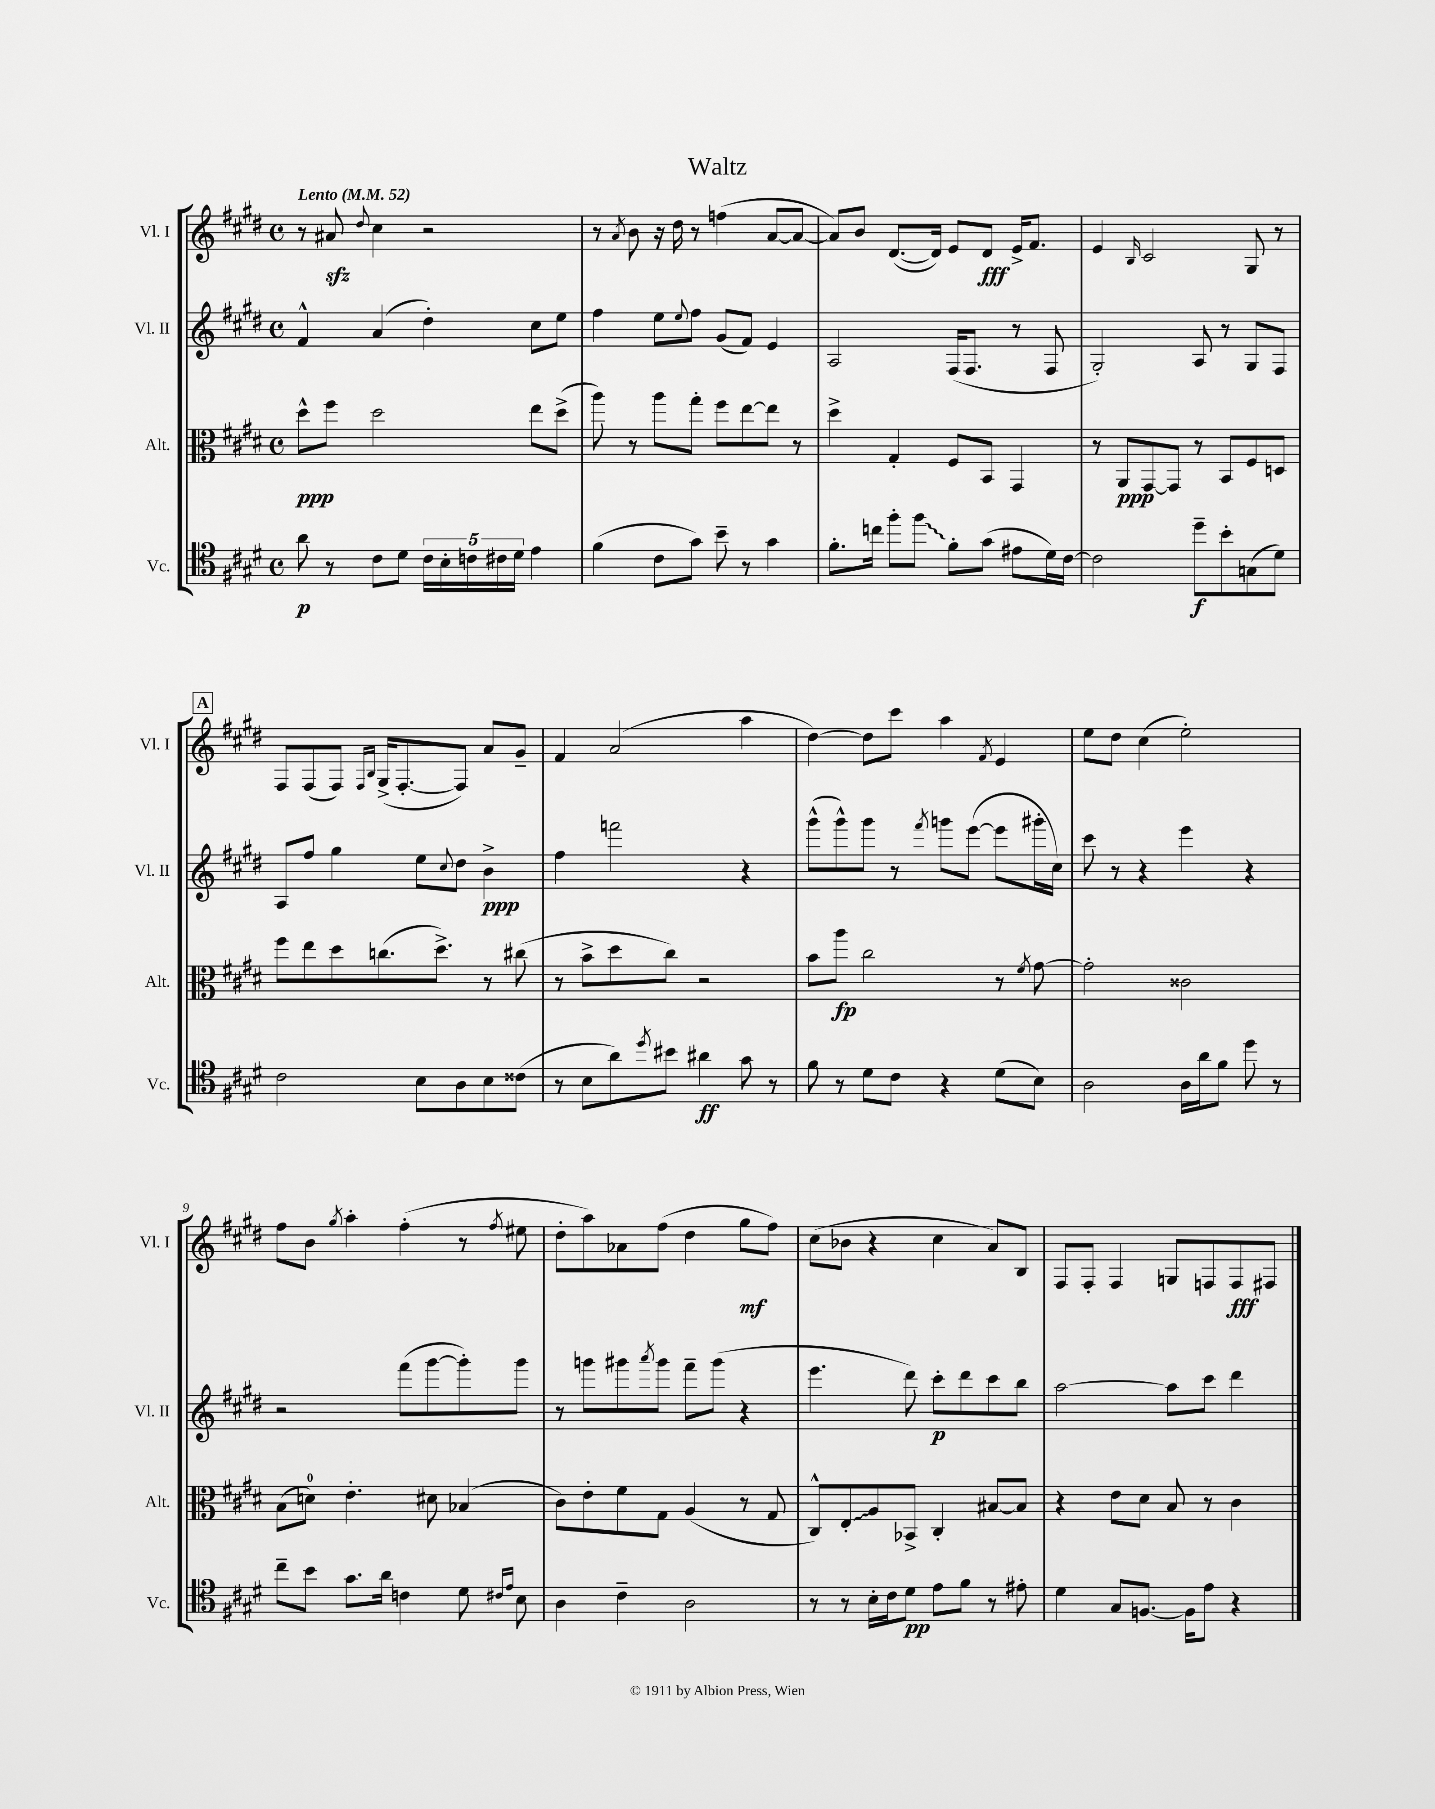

**kern	**kern	**kern	**kern
*staff4	*staff3	*staff2	*staff1
*clefC4	*clefC3	*clefG2	*clefG2
*k[f#c#g#d#]	*k[f#c#g#d#]	*k[f#c#g#d#]	*k[f#c#g#d#]
*M4/4	*M4/4	*M4/4	*M4/4
*met(c)	*met(c)	*met(c)	*met(c)
*MM52	*MM52	*MM52	*MM52
8a	8dd#^^	4f#^^	8r
8r	8ff#	.	8a#
.	.	.	8qqdd#
8c#	2dd#	(4a	4cc#
8d#	.	.	.
20c#	.	4dd#')	2r
20B'	.	.	.
20c	.	.	.
20c#	.	.	.
20d#	.	.	.
4e	8ee	8cc#	.
.	(8dd#^	8ee	.
=	=	=	=
(4f#	8aa)	4ff#	8r
.	.	.	8qa
.	8r	.	8b
8c#	8aa	8ee	16r
.	.	.	16dd#
.	.	8qqee	.
8g#)	8gg#'	8ff#	8r
8b~	8ff#	(8g#	(4ff
8r	[8ee	8f#)	.
4g#	8ee]	4e	[8a
.	8r	.	8a_
=	=	=	=
8.f#'	4dd#^	2A	8a])
.	.	.	8b
16cc	.	.	.
8ff#'	4G#'	.	([8.d#
8ff#	.	.	.
.	.	.	16d#])
8f#'	8F#	(16F#	8e
.	.	8.F#	.
(8g#	8BB	.	8d#
8e#	4GG#	8r	16e^
.	.	.	8.f#
16d#)	.	8F#	.
[16c#	.	.	.
=	=	=	=
2c#]	8r	2G#')	4e
.	8AA	.	.
.	.	.	16qqB
.	[8GG#	.	2c#
.	8GG#]	.	.
8dd#~	8r	8A	.
8b'	8BB	8r	.
(8G	8F#	8G#	8G#
8d#)	8D	8F#	8r
=	=	=	=
2c#	8ff#	8A	8F#
.	8ee	8ff#	(8F#
.	8dd#	4gg#	8F#)
.	.	.	16qqF#
.	.	.	16qqB
.	(8.cc	.	(16G#^
.	.	.	[8.F#'
8B	.	8ee	.
.	8.dd#^)	.	.
.	.	8qqcc#	.
8A	.	8dd#	8F#])
8B	8r	4b^	8a
(8c##	(8cc#	.	8g#~
=	=	=	=
8r	8r	4ff#	4f#
8B	8b^	.	.
8a)	8dd#	2fff	(2a
8qdd#	.	.	.
8b#	8cc#)	.	.
4a#	2r	.	.
8g#	.	4r	4aa
8r	.	.	.
=	=	=	=
8f#	8b	(8ggg#^^	[4dd#)
8r	8aa	8ggg#^^)	.
8d#	2cc#	8ggg#	8dd#]
8c#	.	8r	8ccc#
.	.	8qfff#	.
4r	.	8ggg	4aa
.	.	([8eee	.
.	.	.	8qf#
(8d#	8r	8eee]	4e
.	8qf#	.	.
8B)	[8g#	16ggg#'	.
.	.	16cc#)	.
=	=	=	=
2A	2g#']	8ccc#	8ee
.	.	8r	8dd#
.	.	4r	(4cc#
16A	2c##	4eee	2ee')
16a	.	.	.
8f#	.	.	.
8dd#	.	4r	.
8r	.	.	.
=	=	=	=
8cc#~	(8B	2r	8ff#
8b	8d)	.	8b
.	.	.	8qgg#
8.g#	4.e'	.	4aa'
16a	.	.	.
4c	.	(8fff#	(4ff#'
.	8d#	[8ggg#	.
8d#	(4B-	8ggg#'])	8r
16qqc#	.	.	.
16qqe	.	.	8qff#
8B	.	8ggg#	8ee#
=	=	=	=
4A	8c#)	8r	8dd#'
.	8e'	8ggg	8aa)
4c#~	8f#	8ggg#	8a-
.	.	8qaaa	.
.	8G#	8ggg#	(8ff#
2A	(4A	8fff#~	4dd#
.	.	(8ggg#	.
.	8r	4r	8gg#
.	8G#	.	8ff#)
=	=	=	=
8r	8C#^^)	4.eee	(8cc#
8r	8E'	.	8b-
16B'	8A	.	4r
16c#	.	.	.
8d#	8BB-^	8ddd#)	.
8e	4C#'	8ccc#'	4cc#
8f#	.	8ddd#	.
8r	[8B#	8ccc#	8a)
8e#'	8B#]	8bb	8B
=	=	=	=
4d#	4r	[2aa	8F#
.	.	.	8F#'
8G#	8e	.	4F#
[8.F	8d#	.	.
.	8B	8aa]	8G
16F]	.	.	.
8e	8r	8ccc#	8F
4r	4c#	4ddd#	8F
.	.	.	8F#
==	==	==	==
*-	*-	*-	*-
